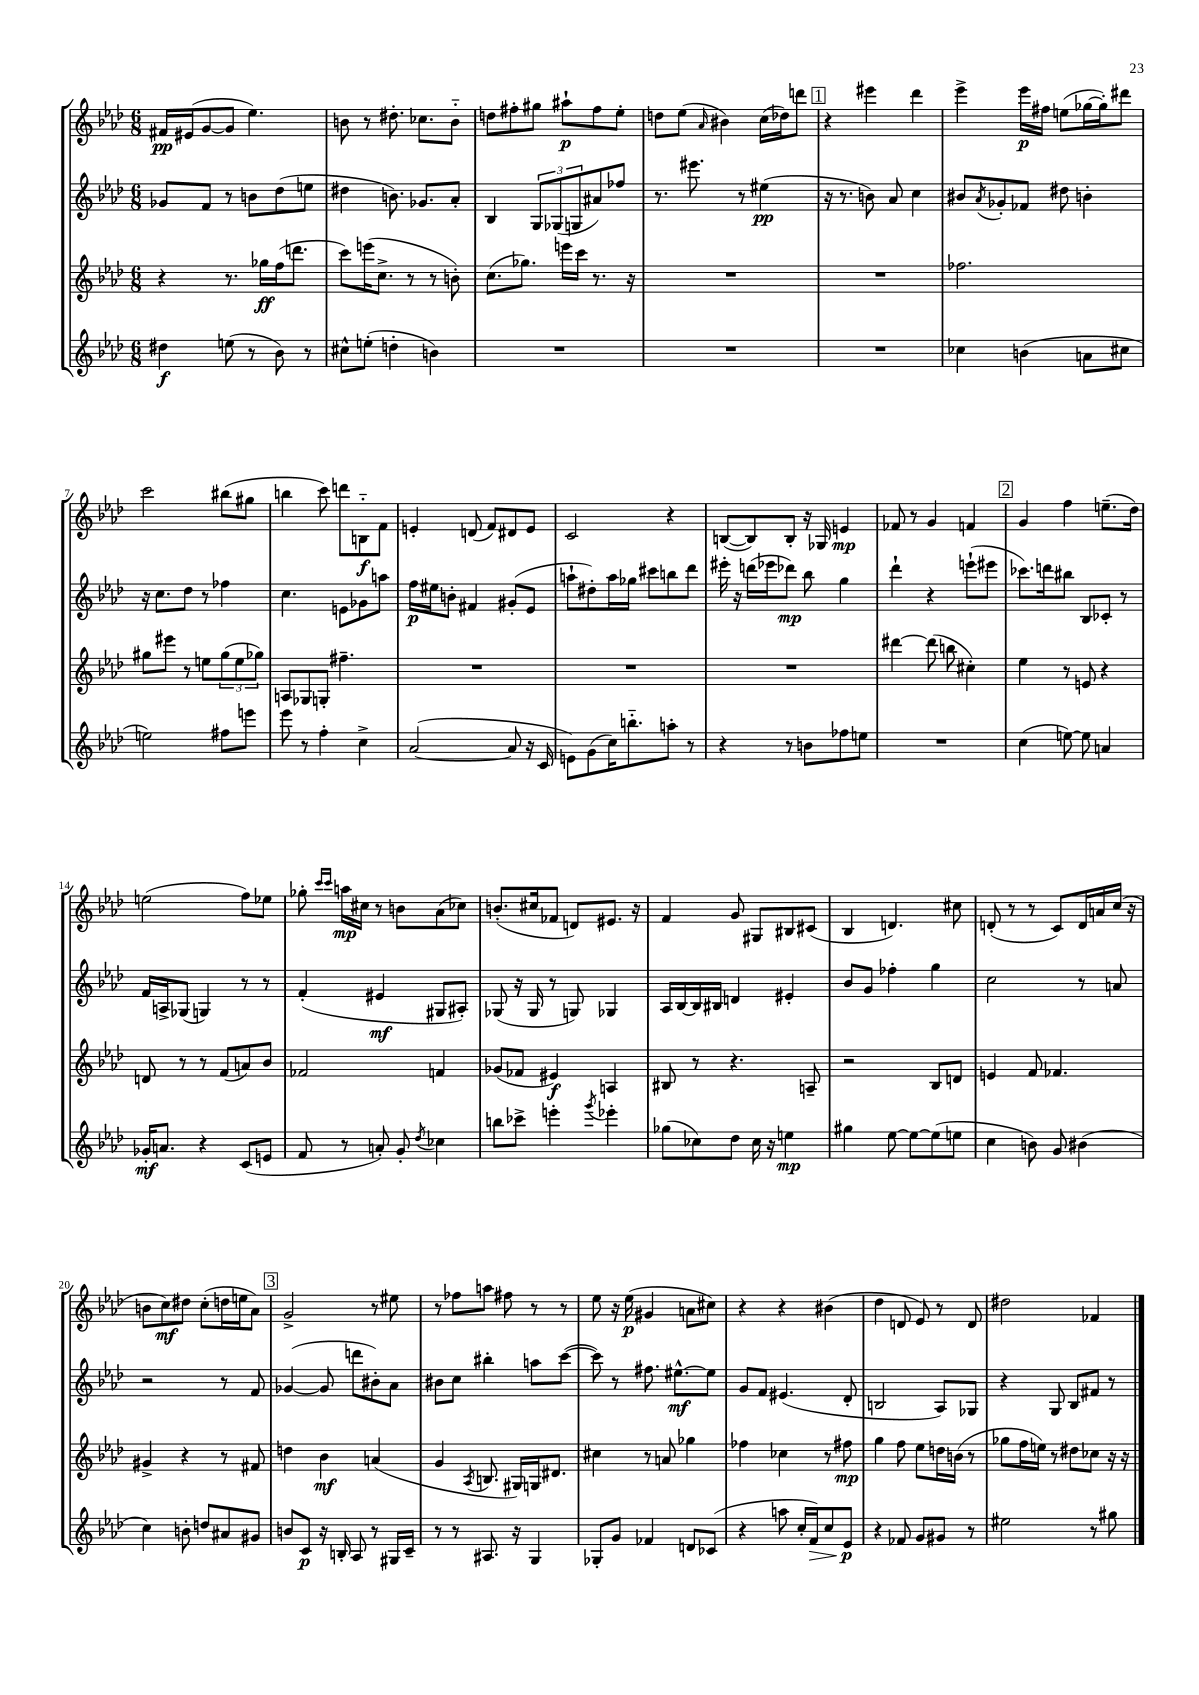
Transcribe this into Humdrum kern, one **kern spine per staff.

**kern	**kern	**kern	**kern
*staff4	*staff3	*staff2	*staff1
*clefG2	*clefG2	*clefG2	*clefG2
*k[b-e-a-d-]	*k[b-e-a-d-]	*k[b-e-a-d-]	*k[b-e-a-d-]
*M6/8	*M6/8	*M6/8	*M6/8
4dd#\	4r	8g-/L	16f#/LL
.	.	.	(16e#/J
.	.	8f/J	[8g/
(8ee\	8.r	8r	8g/]J
8r	.	8b\L	4.ee-\)
.	16gg-\LL	.	.
8b-\)	(16ff\J	(8dd-\	.
.	8.ddd\J	.	.
8r	.	8ee\J	.
=	=	=	=
8cc#^^\L	8ccc\L)	4dd#\	8b\
(8ee'\J	(16eee\K	.	8r
.	8.cc^\J	.	.
4dd'\	.	8.b\)	8.dd#'\
.	8r	.	.
.	.	8.g-/L	8.cc-\L
4b\)	8r	.	.
.	8b'\)	8a-'/J	8b'~\J
=	=	=	=
2.r	(8.cc\L	4B-/	8dd\L
.	.	.	8ff#'\
.	8.gg-\J)	.	.
.	.	12G/L	8gg#\J
.	.	(12G-/	.
.	16eee\LL	.	8aa#`\L
.	.	12G/	.
.	16ccc\JJ	.	.
.	8.r	8a#/)	8ff#\
.	.	8ff-/J	8ee-'\J
.	16r	.	.
=	=	=	=
2.r	2.r	8.r	8dd\L
.	.	.	(8ee-\J
.	.	8.eee#\	.
.	.	.	16qqa-/
.	.	.	4b#\)
.	.	8r	.
.	.	(4ee#\	(16cc\LL
.	.	.	16dd-\J)
.	.	.	8ddd\J
=	=	=	=
2.r	2.r	16r	4r
.	.	8.r	.
.	.	8b\)	4eee#\
.	.	8a-/	.
.	.	4cc\	4ddd-\
=	=	=	=
4cc-\	2.ff-\	8b#/L	4eee-^\
.	.	8qa-/	.
.	.	8g-'/	.
(4b\	.	8f-/J	16eee-\LL
.	.	.	16ff#\JJ
.	.	8dd#\	(8ee\L
8a\L	.	4b'\	[16gg-\L
.	.	.	16gg-'\]J)
8cc#\J	.	.	8ddd#\J
=	=	=	=
2ee\)	8gg#\L	16r	2ccc\
.	.	8.cc\L	.
.	8eee#\J	.	.
.	8r	8dd-\J	.
.	8ee\L	8r	.
8ff#\L	(12gg#\	4ff-\	(8bb#\L
.	12ee\	.	.
8eee\J	.	.	8gg#\J
.	12gg-\J)	.	.
=	=	=	=
8eee-\	8A/L	4.cc\	4bb\
8r	8G-/	.	.
4ff'\	8G'/J	.	8ccc\)
.	4.ff#~\	8e\L	8ddd\L
4cc^\	.	8g-\	8B'~\
.	.	8aa\J	8f\J
=	=	=	=
([2a-/	2.r	16ff\LL	4e'/
.	.	16ee#\J	.
.	.	8b'\J	.
.	.	4f#/	(8d/
.	.	.	8f/L)
8a-/]	.	(8g#'/L	8d#/
16r	.	8e-/J	8e/J
16c/	.	.	.
=	=	=	=
8e\L)	2.r	8aa`\L	2c/
(8g\	.	8dd#'\)	.
16cc\K)	.	16aa\L	.
8.bb'~\	.	16gg-\JJ	.
.	.	8ccc#\L	.
8aa'\J	.	8bb\	4r
8r	.	8ddd-\J	.
=	=	=	=
4r	2.r	16eee#'\	([8B/L
.	.	16r	.
.	.	(16ddd\LL	8B/])
.	.	16eee-\J	.
8r	.	8ddd-\J)	8B'/J
8b\L	.	8bb-\	16r
.	.	.	16G-/
8ff-\	.	4gg\	4e/
8ee\J	.	.	.
=	=	=	=
2.r	[4ddd#\	4ddd-`\	8f-/
.	.	.	8r
.	(8ddd#\]	4r	4g/
.	8bb\	.	.
.	4cc#'\)	(8eee`\L	4f/
.	.	8eee#\J	.
=	=	=	=
(4cc\	4ee-\	8.ccc-\L)	4g/
.	.	16ddd\k	.
[8ee\)	8r	8bb#\J	4ff\
8ee\]	8e/	8B-/L	.
4a/	4r	8c-'/J	(8.ee~\L
.	.	8r	.
.	.	.	16dd-\Jk)
=	=	=	=
16g-'/LK	8d/	16f/LL	(2ee\
8.a/J	.	16A^/J	.
.	8r	(8G-/J	.
4r	8r	4G/)	.
.	(8f/L	.	.
(8c/L	8a/)	8r	8ff\L)
8e/J	8b-/J	8r	8ee-\J
=	=	=	=
8f/	2f-/	(4f'/	8gg-'\
.	.	.	16qqccc/LL
.	.	.	16qqccc/JJ
8r	.	.	16aa\LL
.	.	.	16cc#\JJ
8a'/)	.	4e#/	8r
8g'/	.	.	8b\L
8qdd-/	.	.	.
4cc-\	4f/	8G#/L	(8a-\
.	.	8A#'/J)	8cc-\J)
=	=	=	=
8bb\L	(8g-/L	(8G-/	(8.b'/L
8ccc-^\J	8f-/J	16r	.
.	.	16G-/	16cc#/k
4eee'\	4e#/)	8r	8f-/J
.	.	8G/)	8d/L)
8qggg/	.	.	.
4eee-'\	4A/	4G-/	8.e#/J
.	.	.	16r
=	=	=	=
(8gg-\L	8B#/	16A-/LL	4f/
.	.	[16B-/	.
8cc-\)	8r	16B-/]	.
.	.	16B#/JJ	.
8dd-\J	4.r	4d/	8g/
16cc-\	.	.	8G#/L
16r	.	.	.
4ee\	.	4e#'/	8B#/
.	8A~/	.	(8c#/J
=	=	=	=
4gg#\	2r	8b-/L	4B-/
.	.	8g/J	.
[8ee-\	.	4ff-'\	4.d/)
8ee-\_L	.	.	.
(8ee-\]	8B-/L	4gg\	.
8ee\J	8d/J	.	8cc#\
=	=	=	=
4cc\	4e/	2cc\	(8d'/
.	.	.	8r
8b\)	8f/	.	8r
8g/	4.f-/	.	8c/L)
(4b#\	.	8r	16d/L
.	.	.	16a/
.	.	8a/	(16cc/JJ
.	.	.	16r
=	=	=	=
4cc\)	4g#^/	2r	8b\L
.	.	.	8cc\)
8b'\	4r	.	8dd#\J
8dd/L	.	.	(8cc'\L
8a#/	8r	8r	16dd\L
.	.	.	16ee\J
8g#/J	8f#/	8f/	8a-\J)
=	=	=	=
8b/L	4dd\	([4g-/	2g^/
8c/J	.	.	.
16r	4b-\	8g-/]	.
16B'/	.	.	.
8A-/	.	8ddd\L	.
8r	(4a/	8b#'\)	8r
16G#/LL	.	8a-\J	8ee#\
16c~/JJ	.	.	.
=	=	=	=
8r	4g/	8b#\L	8r
8r	.	8cc\J	8ff-\L
.	8qA-/	.	.
8.A#/	8.B/	4bb#'\	8aa\J
.	.	.	8ff#\
16r	16G#/LL)	.	.
4G/	16G/J	8aa\L	8r
.	8.d#/J	.	.
.	.	([8ccc\J	8r
=	=	=	=
8G-'/L	4cc#\	8ccc\])	8ee-\
8g/J	.	8r	16r
.	.	.	(16ee-\
4f-/	8r	8.ff#\	4g#/
.	8a/	.	.
.	.	[8.ee#^^\L	.
8d/L	4gg-\	.	8a\L
(8c-/J	.	8ee#\]J	8cc#\J)
=	=	=	=
4r	4ff-\	8g/L	4r
.	.	8f/J	.
8aa\	4cc-\	(4.e#/	4r
16cc'/LL	.	.	.
16f/J)	.	.	.
8cc/	8r	.	(4b#\
8e-/J	8ff#\	8d-'/	.
=	=	=	=
4r	4gg\	2B/	4dd-\
8f-/	8ff\	.	8d/
8g/L	8ee-\L	.	8e-/)
8g#/J	16dd\L	8A-/L)	8r
.	(16b\JJ	.	.
8r	8r	8G-/J	8d/
=	=	=	=
2ee#\	8gg-\L	4r	2dd#\
.	16ff\L	.	.
.	16ee\JJ)	.	.
.	8r	8G/	.
.	8dd#\L	8B-/L	.
8r	8cc-\J	8f#/J	4f-/
8gg#\	16r	8r	.
.	16r	.	.
==	==	==	==
*-	*-	*-	*-
